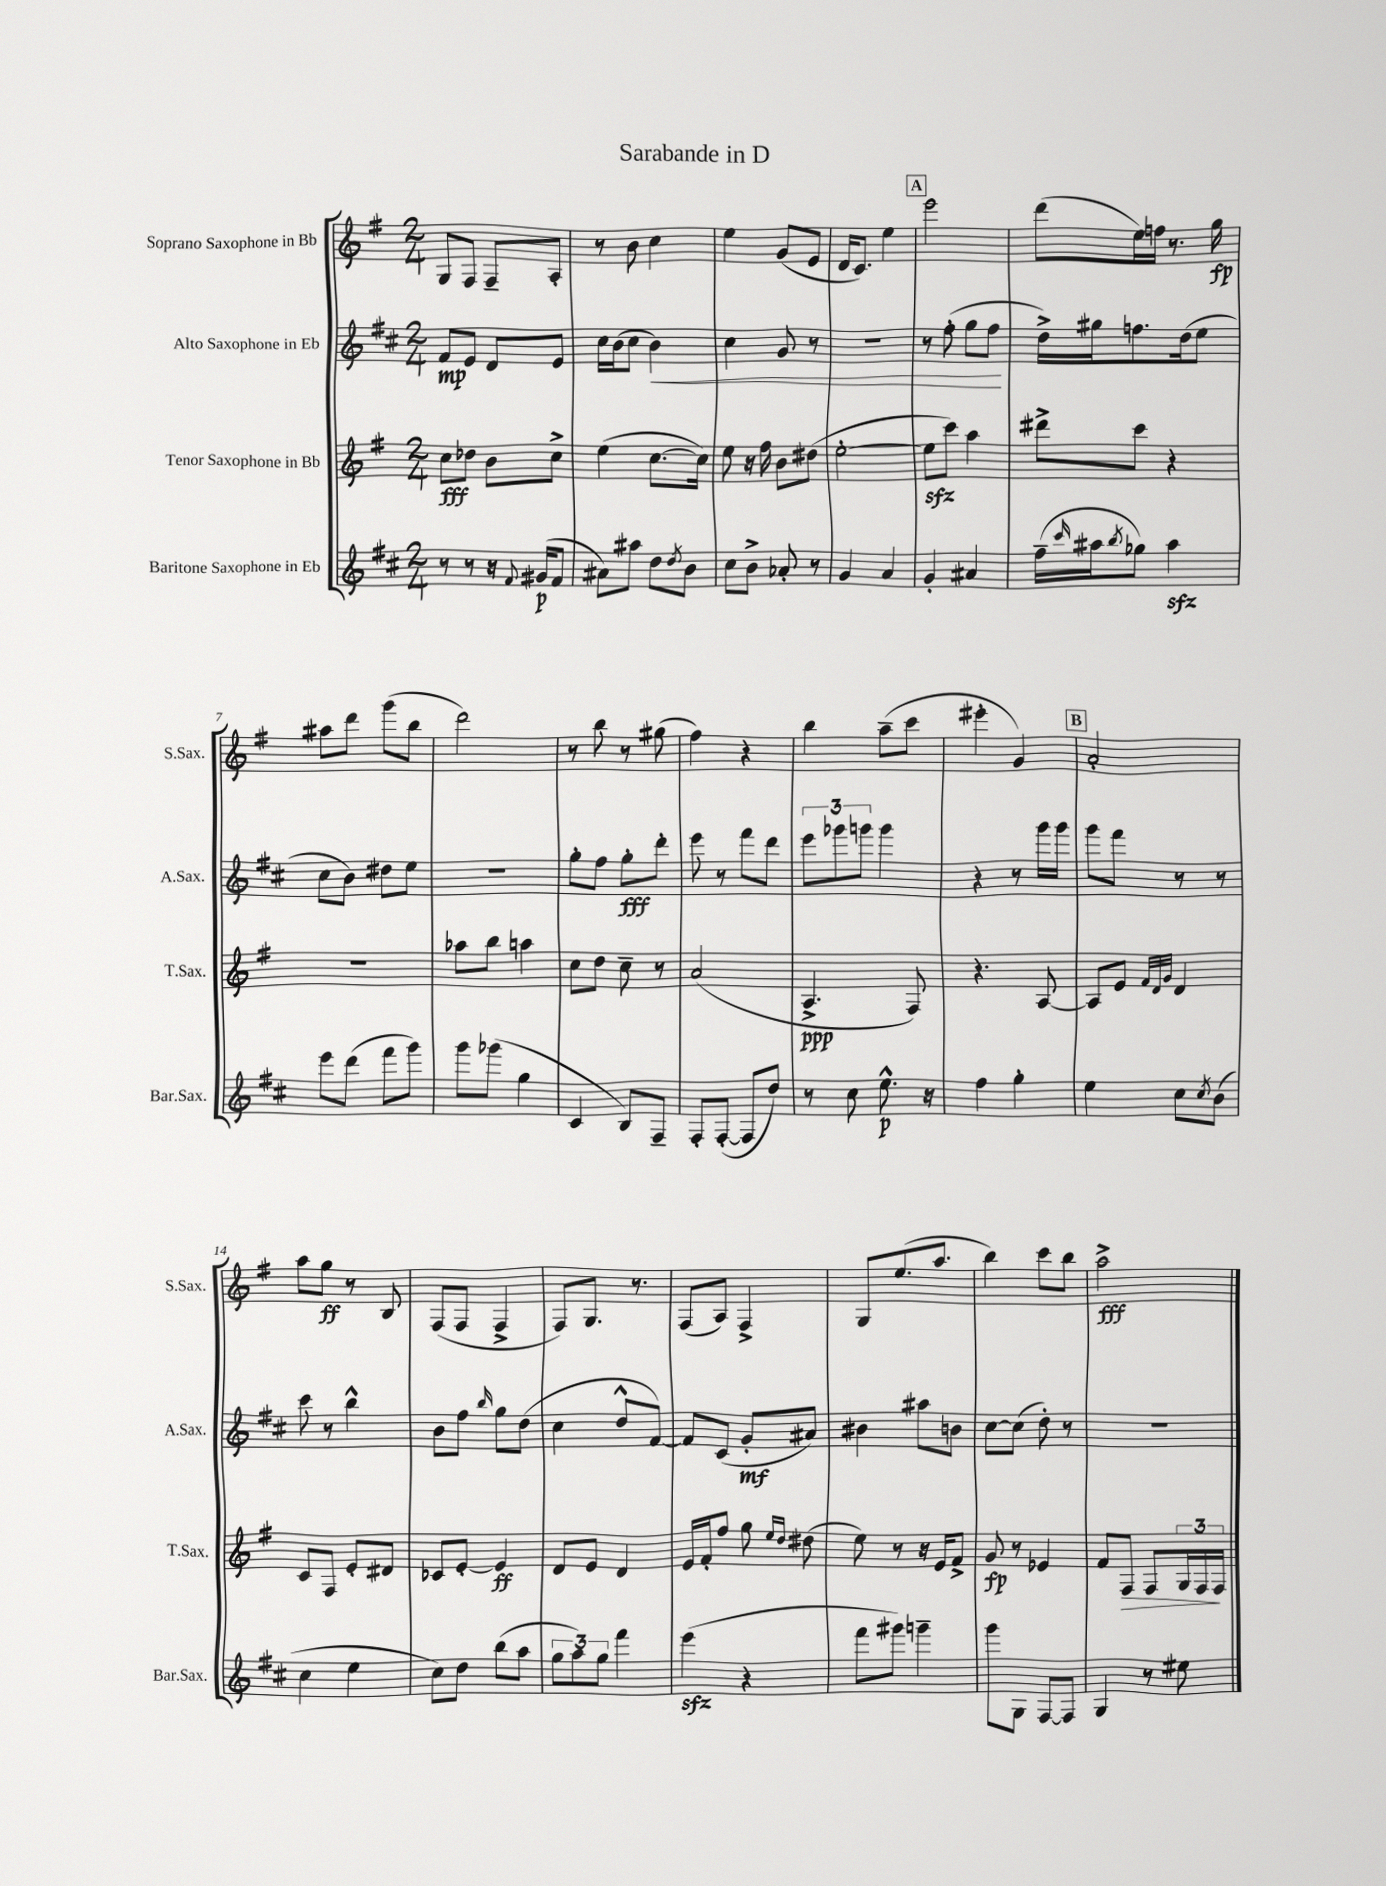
\header { title = "Sarabande in D" }
<<
\new StaffGroup <<
\new Staff = "s0" \with { instrumentName = "Soprano Saxophone in Bb" shortInstrumentName = "S.Sax." } {
    \clef treble \key g \major \numericTimeSignature \time 2/4
    g8 fis8 fis8-- a8-. |
    r8 b'8 c''4 |
    e''4 g'8( e'8 |
    d'16 c'8.) e''4 |
    \mark \markup { \box "A" } e'''2 |
    d'''8( e''16) f''16 r8. g''16\fp |
    ais''8 d'''8 g'''8( b''8 |
    d'''2) |
    r8 b''8 r8 gis''8( |
    fis''4) r4 |
    b''4 a''8--( c'''8 |
    eis'''4-. g'4) |
    \mark \markup { \box "B" } a'2-. |
    a''8 g''8\ff r8 b8 |
    fis8( fis8 fis4-> |
    fis8) g8. r8. |
    fis8( a8) fis4-> |
    g8 e''8.( a''8. |
    b''4) c'''8 b''8 |
    a''2->\fff \bar "|." |
}
\new Staff = "s1" \with { instrumentName = "Alto Saxophone in Eb" shortInstrumentName = "A.Sax." } {
    \clef treble \key d \major \numericTimeSignature \time 2/4
    fis'8\mp e'8 d'8 e'8 |
    cis''16 b'16( cis''8 b'4\<) |
    cis''4 g'8 r8 |
    R2 |
    \mark \markup { \box "A" } r8 fis''8-.( g''8 fis''8\! |
    d''16->) gis''16 f''8. d''16( e''8 |
    cis''8 b'8) dis''8 e''8 |
    R2 |
    g''8-. fis''8 g''8-.\fff d'''8-. |
    e'''8 r8 fis'''8 d'''8 |
    \tuplet 3/2 { e'''8 ges'''8 g'''8 } g'''4 |
    r4 r8 g'''16 g'''16 |
    \mark \markup { \box "B" } g'''8 fis'''8 r8 r8 |
    cis'''8 r8 b''4-^ |
    b'8 fis''8 \grace { b''16 } g''8 d''8( |
    cis''4 d''8-^ fis'8~) |
    fis'8 cis'8( g'8-.\mf ais'8) |
    bis'4 ais''8 b'8 |
    cis''8~ cis''8( d''8-.) r8 |
    R2 \bar "|." |
}
\new Staff = "s2" \with { instrumentName = "Tenor Saxophone in Bb" shortInstrumentName = "T.Sax." } {
    \clef treble \key g \major \numericTimeSignature \time 2/4
    c''8\fff des''8 b'8 c''8-> |
    e''4( c''8.~ c''16) |
    e''8 r16 fis''16 b'8 dis''8( |
    e''2~-. |
    \mark \markup { \box "A" } e''8\sfz c'''8) a''4 |
    dis'''8-> c'''8 r4 |
    r2 |
    aes''8 b''8 a''4 |
    c''8 d''8 c''8-- r8 |
    a'2( |
    a4.->\ppp fis8) |
    r4. a8~ |
    \mark \markup { \box "B" } a8 e'8 \grace { fis'32 d'32 g'32 } d'4 |
    c'8 fis8 e'8-. dis'8 |
    ces'8 e'8~-. e'4\ff |
    d'8 e'8 d'4 |
    e'16 fis'16-. fis''8 g''8 \grace { e''16 d''16 } dis''8( |
    e''8) r8 r16 e'16 fis'8-> |
    g'8\fp r8 ees'4 |
    fis'8 fis8\> fis8 \tuplet 3/2 { g16 fis16 fis16\! } \bar "|." |
}
\new Staff = "s3" \with { instrumentName = "Baritone Saxophone in Eb" shortInstrumentName = "Bar.Sax." } {
    \clef treble \key d \major \numericTimeSignature \time 2/4
    r8 r8 r16 \appoggiatura { fis'8 } gis'16\p( fis'8 |
    ais'8) ais''8 d''8 \acciaccatura { d''8 } b'8 |
    cis''8 b'8-> aes'8-. r8 |
    g'4 a'4 |
    \mark \markup { \box "A" } g'4-. ais'4 |
    fis''16--( \grace { cis'''16 } ais''16 \acciaccatura { b''8 } ges''8) ais''4\sfz |
    e'''8 d'''8( fis'''8 g'''8) |
    g'''8 ges'''8( g''4 |
    cis'4 b8) fis8-- |
    fis8-. fis8~-.( fis8 d''8) |
    r8 cis''8 e''8.-^\p r16 |
    fis''4 g''4-. |
    \mark \markup { \box "B" } e''4 cis''8 \acciaccatura { cis''8 } b'8( |
    cis''4 e''4 |
    cis''8) d''8 b''8( a''8 |
    \tuplet 3/2 { g''8 a''8) g''8 } fis'''4 |
    e'''4\sfz( r4 |
    fis'''8 gis'''8) g'''4-- |
    g'''8 g8 fis8~ fis8 |
    g4 r8 eis''8 \bar "|." |
}
>>
>>
